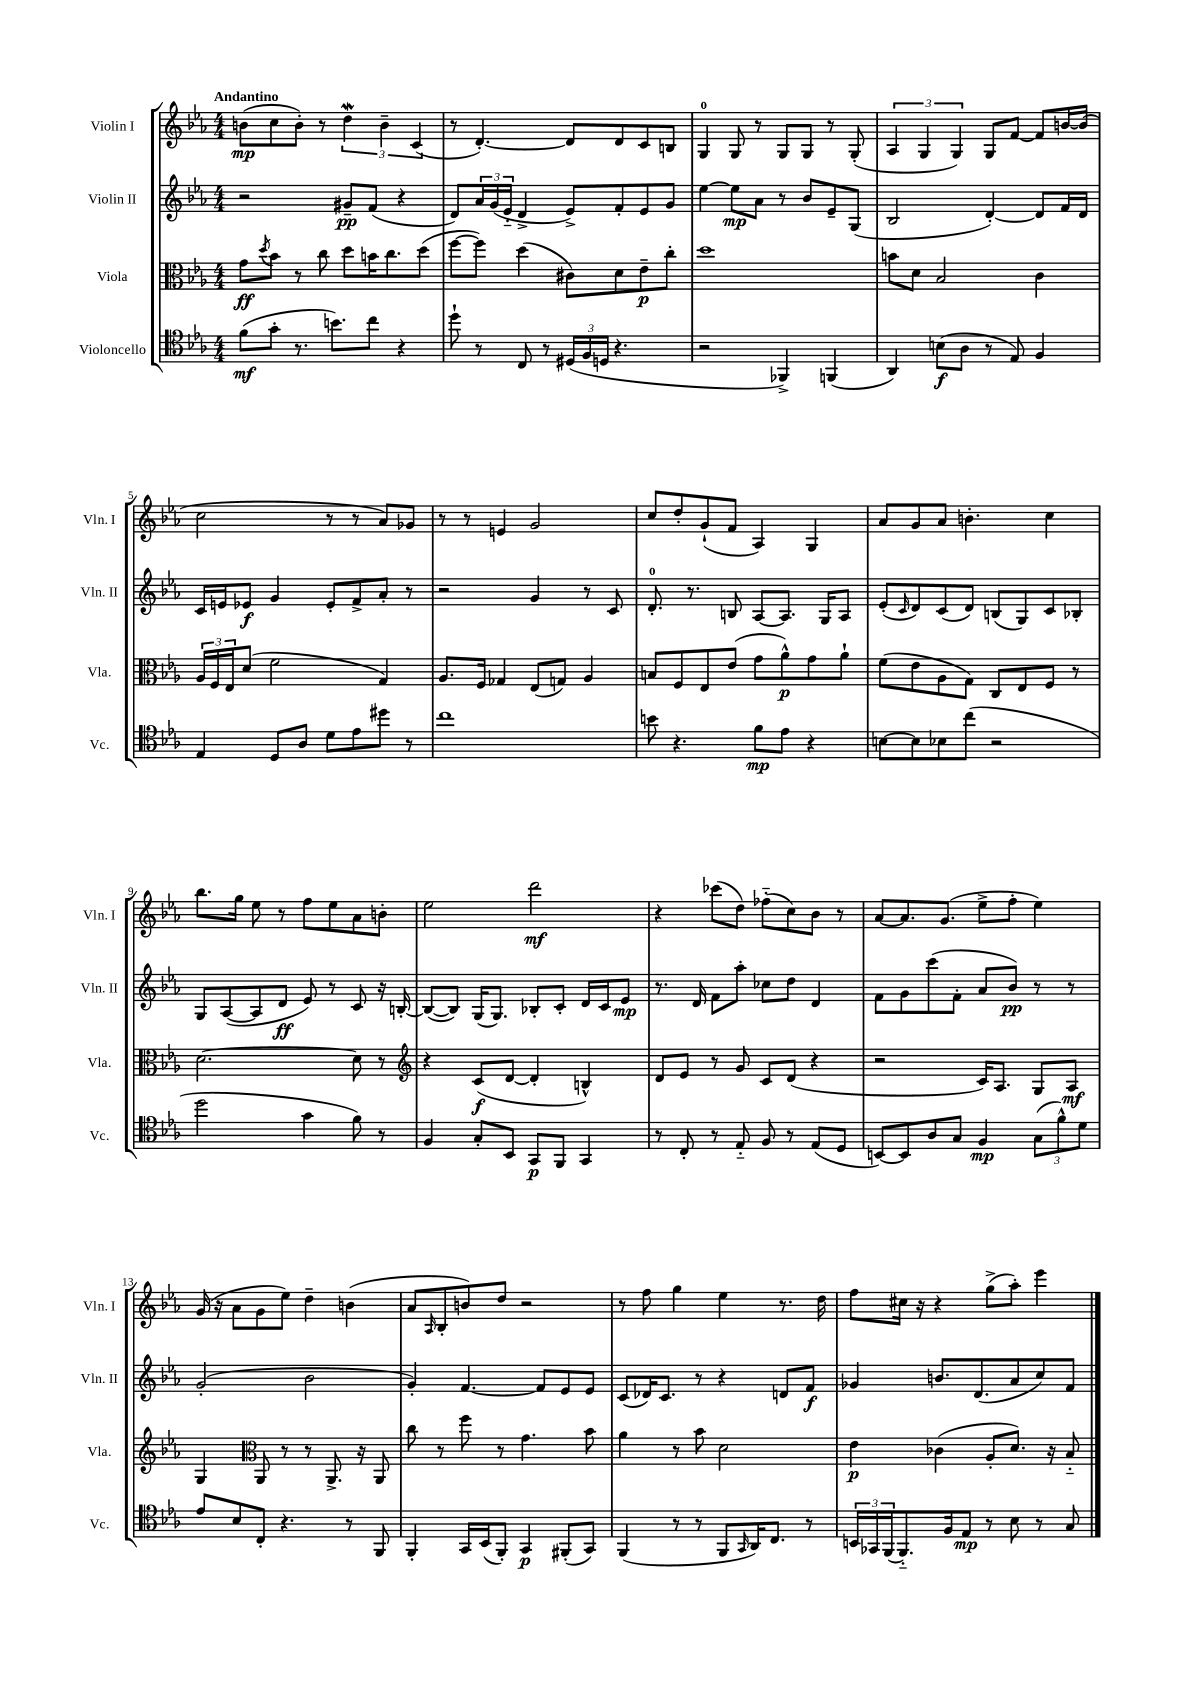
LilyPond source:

<<
\new StaffGroup <<
\new Staff = "s0" \with { instrumentName = "Violin I" shortInstrumentName = "Vln. I" } {
    \clef treble \key ees \major \numericTimeSignature \time 4/4 \tempo "Andantino"
    b'8\mp( c''8 b'8-.) r8 \tuplet 3/2 { d''4\mordent b'4-- c'4( } |
    r8 d'4.~-.) d'8 d'8 c'8 b8 |
    g4-0 g8 r8 g8 g8 r8 g8-.( |
    \tuplet 3/2 { aes4 g4 g4) } g8 f'8~ f'8 b'16~ b'16( |
    c''2 r8 r8 aes'8) ges'8 |
    r8 r8 e'4 g'2 |
    c''8 d''8-. g'8-!( f'8 aes4) g4 |
    aes'8 g'8 aes'8 b'4.-. c''4 |
    bes''8. g''16 ees''8 r8 f''8 ees''8 aes'8 b'8-. |
    ees''2 d'''2\mf |
    r4 ces'''8( d''8) fes''8-_( c''8) bes'8 r8 |
    aes'8~ aes'8. g'8.( ees''8-> f''8-. ees''4) |
    g'16( r16 aes'8 g'8 ees''8) d''4-- b'4( |
    aes'8 \grace { aes16 } bes8-. b'8) d''8 r2 |
    r8 f''8 g''4 ees''4 r8. d''16 |
    f''8 cis''16 r16 r4 g''8->( aes''8-.) ees'''4 \bar "|." |
}
\new Staff = "s1" \with { instrumentName = "Violin II" shortInstrumentName = "Vln. II" } {
    \clef treble \key ees \major \numericTimeSignature \time 4/4
    r2 gis'8--\pp f'8( r4 |
    d'8) \tuplet 3/2 { aes'16 g'16( ees'16-_ } d'4-> ees'8->) f'8-. ees'8 g'8 |
    ees''4~ ees''8\mp aes'8 r8 bes'8 ees'8-- g8( |
    bes2 d'4~-.) d'8 f'16 d'16 |
    c'16 e'16 ees'8\f g'4 ees'8-. f'8-> aes'8-. r8 |
    r2 g'4 r8 c'8 |
    d'8.-0-. r8. b8 aes8~ aes8. g16 aes8 |
    ees'8-.( \grace { c'16 } d'8) c'8( d'8) b8( g8) c'8 bes8-. |
    g8 aes8~( aes8 d'8\ff ees'8) r8 c'8 r16 b16~-. |
    b8~( b8) g16( g8.) bes8-. c'8-. d'16 c'16 ees'8\mp |
    r8. d'16 f'8 aes''8-. ces''8 d''8 d'4 |
    f'8 g'8 c'''8( f'8-. aes'8 bes'8\pp) r8 r8 |
    g'2-.( bes'2 |
    g'4-.) f'4.~ f'8 ees'8 ees'8 |
    c'8( des'16) c'8. r8 r4 d'8 f'8\f |
    ges'4 b'8. d'8.( aes'8 c''8) f'8 \bar "|." |
}
\new Staff = "s2" \with { instrumentName = "Viola" shortInstrumentName = "Vla." } {
    \clef alto \key ees \major \numericTimeSignature \time 4/4
    g'8\ff \acciaccatura { d''8 } bes'8 r8 c''8 d''8 b'16 c''8. d''8( |
    f''8~ f''8) d''4( cis'8) d'8 ees'8--\p c''8-. |
    d''1 |
    b'8 d'8 bes2 c'4 |
    \tuplet 3/2 { aes16 f16 ees16 } d'8( f'2 g4) |
    aes8. f16 ges4 ees8( g8) aes4 |
    b8 f8 ees8 ees'8( g'8 aes'8-^\p) g'8 aes'8-! |
    f'8( ees'8 aes8 g8) c8 ees8 f8 r8 |
    d'2.~ d'8 r8 |
    \clef treble r4 c'8\f( d'8~ d'4-. b4-^) |
    d'8 ees'8 r8 g'8 c'8 d'8( r4 |
    r2 c'16) aes8. g8 aes8\mf |
    g4 \clef alto aes,8 r8 r8 aes,8.-> r16 aes,8 |
    c''8 r8 f''8 r8 g'4. bes'8 |
    aes'4 r8 bes'8 d'2 |
    ees'4\p ces'4( aes8-. d'8.) r16 bes8-_ \bar "|." |
}
\new Staff = "s3" \with { instrumentName = "Violoncello" shortInstrumentName = "Vc." } {
    \clef tenor \key ees \major \numericTimeSignature \time 4/4
    f'8\mf( g'8-. r8. b'8.) c''8 r4 |
    d''8-! r8 c8 r8 \tuplet 3/2 { dis16( f16 d16 } r4. |
    r2 fes,4->) f,4( |
    aes,4) b8\f( aes8 r8 ees8) f4 |
    ees4 d8 aes8 d'8 ees'8 dis''8 r8 |
    c''1 |
    b'8 r4. f'8\mp ees'8 r4 |
    b8~ b8 bes8 c''8( r2 |
    d''2 g'4 f'8) r8 |
    f4 g8-. bes,8 g,8\p f,8 g,4 |
    r8 c8-. r8 ees8-_ f8 r8 ees8( d8 |
    b,8~) b,8 aes8 g8 f4\mp \tuplet 3/2 { g8( f'8-^) d'8 } |
    ees'8 bes8 c8-. r4. r8 f,8 |
    f,4-. g,16 bes,16( f,8-.) g,4\p fis,8-.( g,8) |
    f,4( r8 r8 f,8 \grace { g,16 } aes,16) c8. r8 |
    \tuplet 3/2 { b,16 ges,16 f,16( } f,8.-_) f16 ees8\mp r8 bes8 r8 g8 \bar "|." |
}
>>
>>
